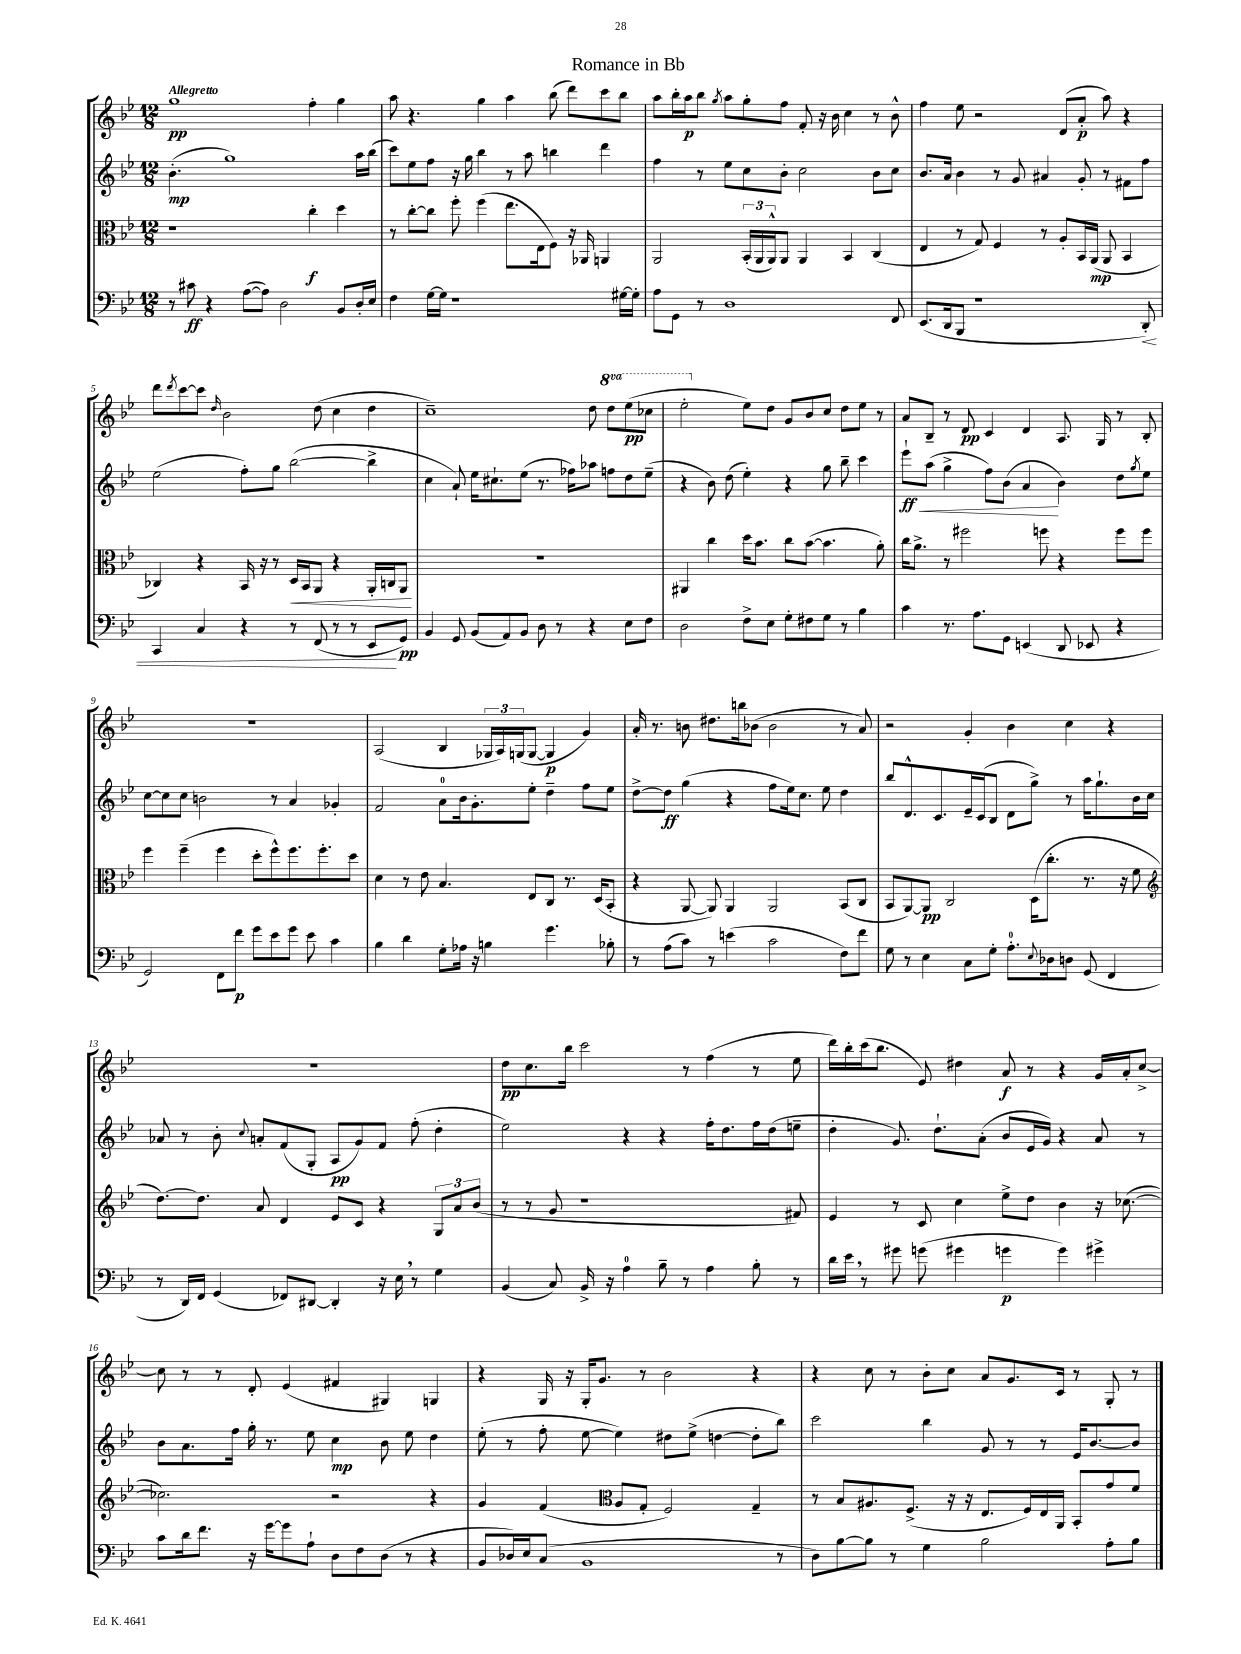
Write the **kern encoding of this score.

**kern	**dynam	**kern	**dynam	**kern	**dynam	**kern	**dynam
*part4	*part4	*part3	*part3	*part2	*part2	*part1	*part1
*staff4	*staff4	*staff3	*staff3	*staff2	*staff2	*staff1	*staff1
*clefF4	*	*clefC3	*	*clefG2	*	*clefG2	*
*k[b-e-]	*	*k[b-e-]	*	*k[b-e-]	*	*k[b-e-]	*
*M12/8	*	*M12/8	*	*M12/8	*	*M12/8	*
=1	=1	=1	=1	=1	=1	=1	=1
!	!	!	!	!	!	!LO:TX:a:B:t=Allegretto	!
8r	.	1r	.	(4.b-'\	mp	1gg	pp
8c#X\	ff	.	.	.	.	.	.
4r	.	.	.	.	.	.	.
.	.	.	.	1gg)	.	.	.
([8A\L	.	.	.	.	.	.	.
8A\J])	.	.	.	.	.	.	.
2D\	.	.	.	.	.	.	.
.	.	4cc'\	f	.	.	4ff'\	.
8BB-/L	.	4dd\	.	.	.	4gg\	.
16D'/L	.	.	.	16aa\LL	.	.	.
16E-/JJ	.	.	.	(16bb-\JJ	.	.	.
=2	=2	=2	=2	=2	=2	=2	=2
4F\	.	8r	.	8ccc\L)	.	8aa\	.
.	.	[8cc'\L	.	8ee-\	.	4.r	.
[16G\LL	.	8cc\J]	.	8ff\J	.	.	.
16G\JJ]	.	.	.	.	.	.	.
1r	.	8ff'\	.	16r	.	.	.
.	.	.	.	16gg\	.	.	.
.	.	(4ff\	.	4bb-\	.	4gg\	.
.	.	8.ee-\L	.	8r	.	4aa\	.
.	.	.	.	8aa\	.	.	.
.	.	16E-\k	.	.	.	.	.
.	.	8F\J)	.	4bbn\	.	(8bb-\	.
.	.	16r	.	.	.	8ddd\L)	.
.	.	16AA-X/	.	.	.	.	.
.	.	4AAn/	.	4ddd\	.	8ccc\	.
[16G#X\LL	.	.	.	.	.	8bb-\J	.
16G#'\JJ]	.	.	.	.	.	.	.
=3	=3	=3	=3	=3	=3	=3	=3
8A\L	.	2AA/	.	4ff\	.	8aa\L	.
8GG\J	.	.	.	.	.	16bb-'\L	.
.	.	.	.	.	.	16aa\J	p
8r	.	.	.	8r	.	8bb-\J	.
.	.	.	.	.	.	8qgg/	.
1D	.	.	.	8ee-\L	.	8aa\L	.
.	.	(24BB-'/LL	.	8cc\	.	8gg'\	.
.	.	24AA/	.	.	.	.	.
.	.	24AA^^/J)	.	.	.	.	.
.	.	8AA/J	.	8b-'\J	.	8ff\J	.
.	.	4AA/	.	2cc\	.	8f'/	.
.	.	.	.	.	.	16r	.
.	.	.	.	.	.	16b-\	.
.	.	4BB-/	.	.	.	4cc\	.
.	.	(4C/	.	8b-\L	.	8r	.
8FF/	.	.	.	8cc\J	.	8b-^^\	.
=4	=4	=4	=4	=4	=4	=4	=4
(8.EE-/L	.	4E-/	.	8.b-/L	.	4ff\	.
16DD/k	.	.	.	16a/Jk	.	.	.
8BBB-/J	.	8r	.	4b-\	.	8ee-\	.
1r	.	8G/)	.	.	.	2r	.
.	.	4F/	.	8r	.	.	.
.	.	.	.	8g/	.	.	.
.	.	8r	.	4a#X/	.	.	.
.	.	8A'/L	.	.	.	(8d/L	.
.	.	16BB-/L	.	8g'/	.	8a'/J	p
.	.	(16AA/JJ	mp	.	.	.	.
.	.	8AA/	.	8r	.	8aa\)	.
.	.	4BB-/	.	8f#X\L	.	4r	.
!	!LO:HP:b	!	!	!	!	!	!
8DD'/)	<	.	.	8ff\J	.	.	.
!!LO:LB:g=z
=5	=5	=5	=5	=5	=5	=5	=5
4CC/	.	4C-X/)	.	(2ee-\	.	8ddd\L	.
.	.	.	.	.	.	8qddd/	.
.	.	.	.	.	.	[8ccc\	.
4C/	.	4r	.	.	.	8ccc\J]	.
.	.	.	.	.	.	16qqdd/	.
.	.	.	.	.	.	2b-\	.
4r	.	16BB-/	.	8ff'\L)	.	.	.
.	.	16r	.	.	.	.	.
.	.	8r	.	8gg\J	.	.	.
!	!	!	!LO:HP:b	!	!	!	!
8r	.	16D/LL	<	([2bb-\	.	.	.
.	.	16BB-/J	.	.	.	.	.
(8FF/	.	8AA/J	.	.	.	(8dd\	.
8r	.	4r	.	.	.	4cc\	.
8r	.	.	.	.	.	.	.
8EE-/L	.	16AA'/LL	.	4bb-^\]	.	4dd\	.
.	.	16Cn/J	.	.	.	.	.
8GG/J)	[ pp	8AA/J	.	.	.	.	.
.	.	.	[	.	.	.	.
=6	=6	=6	=6	=6	=6	=6	=6
4BB-/	.	1.r	.	4cc\	.	1cc~)	.
8GG/	.	.	.	8a`/)	.	.	.
(8BB-/L	.	.	.	16ee-\KL	.	.	.
.	.	.	.	8.cc#X`\	.	.	.
8AA/)	.	.	.	.	.	.	.
8BB-/J	.	.	.	(8ee-\J	.	.	.
8D\	.	.	.	8.r	.	.	.
8r	.	.	.	.	.	.	.
.	.	.	.	16ff-X\KL)	.	.	.
4r	.	.	.	8aa-X\J	.	8dd\	.
*	*	*	*	*	*	*8va	*
.	.	.	.	8ffn\L	.	8ddd\L	.
8E-\L	.	.	.	8dd\	.	(8eee-\	pp
8F\J	.	.	.	(8ee-~\J	.	8ccc-X\J	.
=7	=7	=7	=7	=7	=7	=7	=7
2D\	.	4AA#X/	.	4r	.	2eee-'\	.
.	.	4cc\	.	8b-\)	.	.	.
.	.	.	.	(8dd\	.	.	.
*	*	*	*	*	*	*X8va	*
8F^\L	.	16dd\KL	.	4ee-'\)	.	8ee-\L)	.
.	.	8.b-\J	.	.	.	.	.
8E-\J	.	.	.	.	.	8dd\J	.
8G'\L	.	8cc\L	.	4r	.	8g/L	.
8F#X\	.	([8b-\J	.	.	.	8b-/	.
8G\J	.	4.b-\]	.	8gg\	.	8cc/J	.
8r	.	.	.	8bb-~\	.	8dd\L	.
4B-\	.	.	.	4ccc\	.	8ee-\J	.
.	.	8a'\)	.	.	.	8r	.
=8	=8	=8	=8	=8	=8	=8	=8
!	!	!	!	!	!LO:HP:b	!	!
4c\	.	16cc\KL	.	8eee-`\L	< ff	8a/L	.
.	.	8.a^\J	.	.	.	.	.
.	.	.	.	(8aa\J	.	8B-~/J	.
8.r	.	8r	.	4gg^\	.	8r	.
.	.	2ff#X\	.	.	.	8d/	pp
8.A\L	.	.	.	.	.	.	.
.	.	.	.	8ff\L)	.	4c/	.
8GG\J	.	.	.	(8b-\J	.	.	.
(4EEn/	.	.	.	4a/	.	4d/	.
.	.	8ffn\	.	.	.	.	.
8DD/	.	4r	.	4b-\)	[	8.A/	.
8EE-X/	.	.	.	.	.	.	.
.	.	.	.	.	.	16G/	.
4r	.	8ff\L	.	8dd\L	.	8r	.
.	.	.	.	8qgg/	.	.	.
.	.	8ff\J	.	8ee-\J	.	8B-'/	.
!!LO:LB:g=z
=9	=9	=9	=9	=9	=9	=9	=9
2GG/)	.	4ff\	.	[8cc\L	.	1.r	.
.	.	.	.	8cc\]	.	.	.
.	.	(4ff~\	.	8cc\J	.	.	.
.	.	.	.	2bn\	.	.	.
8FF\L	.	4ff\	.	.	.	.	.
8f\J	p	.	.	.	.	.	.
8g\L	.	8dd'\L	.	.	.	.	.
8e-\	.	8ff^^\)	.	8r	.	.	.
8g\J	.	8.ff\	.	4a/	.	.	.
8e-\	.	.	.	.	.	.	.
.	.	8.ff'\	.	.	.	.	.
4c\	.	.	.	4g-X'/	.	.	.
.	.	8dd\J	.	.	.	.	.
=10	=10	=10	=10	=10	=10	=10	=10
4B-\	.	4d\	.	2f/	.	(2A/	.
4d\	.	8r	.	.	.	.	.
.	.	8e-\	.	.	.	.	.
8G'\L	.	4.B-/	.	8a\L	.	4B-/	.
16A-X\Jk	.	.	.	16b-\k	.	.	.
16r	.	.	.	8.g'\	.	.	.
4Bn\	.	.	.	.	.	24G-X/LL	.
.	.	.	.	.	.	24A/)	.
.	.	.	.	.	.	(24Gn/J	.
.	.	8E-/L	.	8ee-'\J	.	[8G/J	.
4.g\	.	8C/J	.	4dd~\	.	4G/]	p
.	.	8.r	.	.	.	.	.
.	.	.	.	8ff\L	.	4g/)	.
.	.	(16D/KL	.	.	.	.	.
8B-X'\	.	8BB-'/J	.	8ee-\J	.	.	.
=11	=11	=11	=11	=11	=11	=11	=11
8r	.	4r	.	[8dd^\L	.	16a'/	.
.	.	.	.	.	.	8.r	.
(8A\L	.	.	.	8dd\J]	ff	.	.
8c\J)	.	[8AA/	.	(4gg\	.	8bn\	.
8r	.	8AA/])	.	.	.	8.dd#X\L	.
(4en\	.	4AA/	.	4r	.	.	.
.	.	.	.	.	.	16bbn\k	.
.	.	.	.	.	.	(8b-X\J	.
2c\	.	2AA/	.	8ff\L	.	2b-\	.
.	.	.	.	16ee-\k)	.	.	.
.	.	.	.	8.cc\J	.	.	.
.	.	.	.	8ee-\	.	.	.
8F\L)	.	(8BB-/L	.	4dd\	.	8r	.
8f\J	.	8C/J	.	.	.	8a/)	.
=12	=12	=12	=12	=12	=12	=12	=12
8G\	.	8BB-/L	.	8bb-/L	.	2r	.
8r	.	[8AA/)	.	8.d^^/	.	.	.
4E-\	.	8AA/J]	pp	.	.	.	.
.	.	.	.	8.c/	.	.	.
.	.	2C/	.	.	.	.	.
8C\L	.	.	.	16e-~/L	.	4g'/	.
.	.	.	.	(16c/J	.	.	.
8G'\J	.	.	.	8B-/J	.	.	.
8.A'\L	.	.	.	8d\L	.	4b-\	.
.	.	(16D\KL	.	8gg^\J)	.	.	.
8qqE-/	.	.	.	.	.	.	.
16D-X\k	.	8.cc'\J	.	.	.	.	.
8Dn\J	.	.	.	8r	.	4cc\	.
(8GG/	.	8.r	.	16aa\KL	.	.	.
.	.	.	.	8.gg`\	.	.	.
4FF/	.	.	.	.	.	4r	.
.	.	16r	.	.	.	.	.
.	.	8f\	.	16b-\L	.	.	.
.	.	.	.	16cc\JJ	.	.	.
!!LO:LB:g=z
=13	=13	=13	=13	=13	=13	=13	=13
*	*	*clefG2	*	*	*	*	*
8r	.	[8.dd\L)	.	8a-X/	.	1.r	.
16DD/LL)	.	.	.	8r	.	.	.
16FF/JJ	.	8.dd\J]	.	.	.	.	.
(4GG/	.	.	.	8b-'\	.	.	.
.	.	.	.	8qqcc/	.	.	.
.	.	8a/	.	8an'/L	.	.	.
8FF-X/L)	.	4d/	.	(8f/	.	.	.
[8DD#X/J	.	.	.	8G'/J	.	.	.
4DD#'/]	.	8e-/L	.	8A/L	pp	.	.
.	.	8c/J	.	8g/)	.	.	.
16r	.	4r	.	8f/J	.	.	.
16E-,\	.	.	.	.	.	.	.
8r	.	.	.	(8ff'\	.	.	.
4G\	.	12G/L	.	4dd'\	.	.	.
.	.	12a/	.	.	.	.	.
.	.	(12b-/J	.	.	.	.	.
=14	=14	=14	=14	=14	=14	=14	=14
(4BB-/	.	8r	.	2ee-\)	.	8dd\L	pp
.	.	8r	.	.	.	8.cc\	.
8C/)	.	8g/	.	.	.	.	.
.	.	.	.	.	.	16bb-\Jk	.
16BB-^/	.	1r	.	.	.	2ccc\	.
16r	.	.	.	.	.	.	.
4A\	.	.	.	4r	.	.	.
8B-~\	.	.	.	4r	.	.	.
8r	.	.	.	.	.	8r	.
4A\	.	.	.	16ff'\KL	.	(4ff\	.
.	.	.	.	8.dd\	.	.	.
8B-'\	.	.	.	16ff\L	.	8r	.
.	.	.	.	(16dd\J	.	.	.
8r	.	8f#X/)	.	8een~\J	.	8ee-\	.
=15	=15	=15	=15	=15	=15	=15	=15
16d\LL	.	4e-/	.	4dd'\	.	16ddd\LL)	.
16e-,\JJ	.	.	.	.	.	16bb-'\	.
8r	.	.	.	.	.	(16ccc\J	.
.	.	.	.	.	.	8.bb-\J	.
8g#X\	.	8r	.	8.g/)	.	.	.
(8gn\	.	8c/	.	.	.	8e-/)	.
.	.	.	.	8.dd`\L	.	.	.
4g#X\	.	4cc\	.	.	.	4dd#X\	.
.	.	.	.	(8a'\J	.	.	.
4gn\	p	8ee-^\L	.	8b-/L	.	8a/	f
.	.	8dd\J	.	16e-/L	.	8r	.
.	.	.	.	16g/JJ)	.	.	.
4g\)	.	4b-\	.	4r	.	4r	.
4g#X^\	.	16r	.	8a/	.	16g/LL	.
.	.	([8.cc-X\	.	.	.	16a'/J	.
.	.	.	.	8r	.	[8cc^/J	.
!!LO:LB:g=z
=16	=16	=16	=16	=16	=16	=16	=16
8c\L	.	2.cc-X\])	.	8b-\L	.	8cc\]	.
16d\k	.	.	.	8.a\	.	8r	.
8.f\J	.	.	.	.	.	.	.
.	.	.	.	.	.	8r	.
.	.	.	.	16ff\Jk	.	.	.
16r	.	.	.	16gg'\	.	8d'/	.
[16g\KL	.	.	.	8.r	.	.	.
8g\]	.	.	.	.	.	(4e-/	.
8A`\J	.	.	.	8ee-\	.	.	.
8D\L	.	2r	.	4cc\	mp	4f#X/	.
8F\	.	.	.	.	.	.	.
(8D\J	.	.	.	8b-\	.	4G#X/)	.
8r	.	.	.	8ee-\	.	.	.
4r	.	4r	.	4dd\	.	4Gn/	.
=17	=17	=17	=17	=17	=17	=17	=17
8BB-/L	.	4g/	.	(8ee-'\	.	4r	.
16D-X/L)	.	.	.	8r	.	.	.
16E-/J	.	.	.	.	.	.	.
(8C/J	.	(4f/	.	8ff'\	.	16G/	.
.	.	.	.	.	.	16r	.
1BB-	.	.	.	[8ee-\	.	16G'/KL	.
.	.	.	.	.	.	8.g/J	.
*	*	*clefC3	*	*	*	*	*
.	.	8A/L	.	4ee-\])	.	.	.
.	.	8G'/J	.	.	.	8r	.
.	.	2F/)	.	8dd#X\L	.	2b-\	.
.	.	.	.	(8ee-^\J	.	.	.
.	.	.	.	[4ddn\	.	.	.
.	.	4G~/	.	8dd'\L]	.	4r	.
8r	.	.	.	8bb-\J)	.	.	.
=18	=18	=18	=18	=18	=18	=18	=18
8D\L)	.	8r	.	2ccc\	.	4r	.
[8B-\	.	8B-/L	.	.	.	.	.
8B-\J]	.	8.A#X/	.	.	.	8cc\	.
8r	.	.	.	.	.	8r	.
.	.	(8.F^/J	.	.	.	.	.
4G\	.	.	.	4bb-\	.	8b-'\L	.
.	.	16r	.	.	.	8cc\J	.
.	.	16r	.	.	.	.	.
2B-\	.	8.E-/L	.	8g/	.	8a/L	.
.	.	.	.	8r	.	8.g/	.
.	.	16F/L)	.	.	.	.	.
.	.	16E-/	.	8r	.	.	.
.	.	16AA/JJ	.	.	.	16c/Jk	.
.	.	8BB-'/L	.	16e-/KL	.	8r	.
.	.	.	.	[8.b-/	.	.	.
8A'\L	.	8g/	.	.	.	8G'/	.
8B-\J	.	8f/J	.	8b-/J]	.	8r	.
==	==	==	==	==	==	==	==
*-	*-	*-	*-	*-	*-	*-	*-
